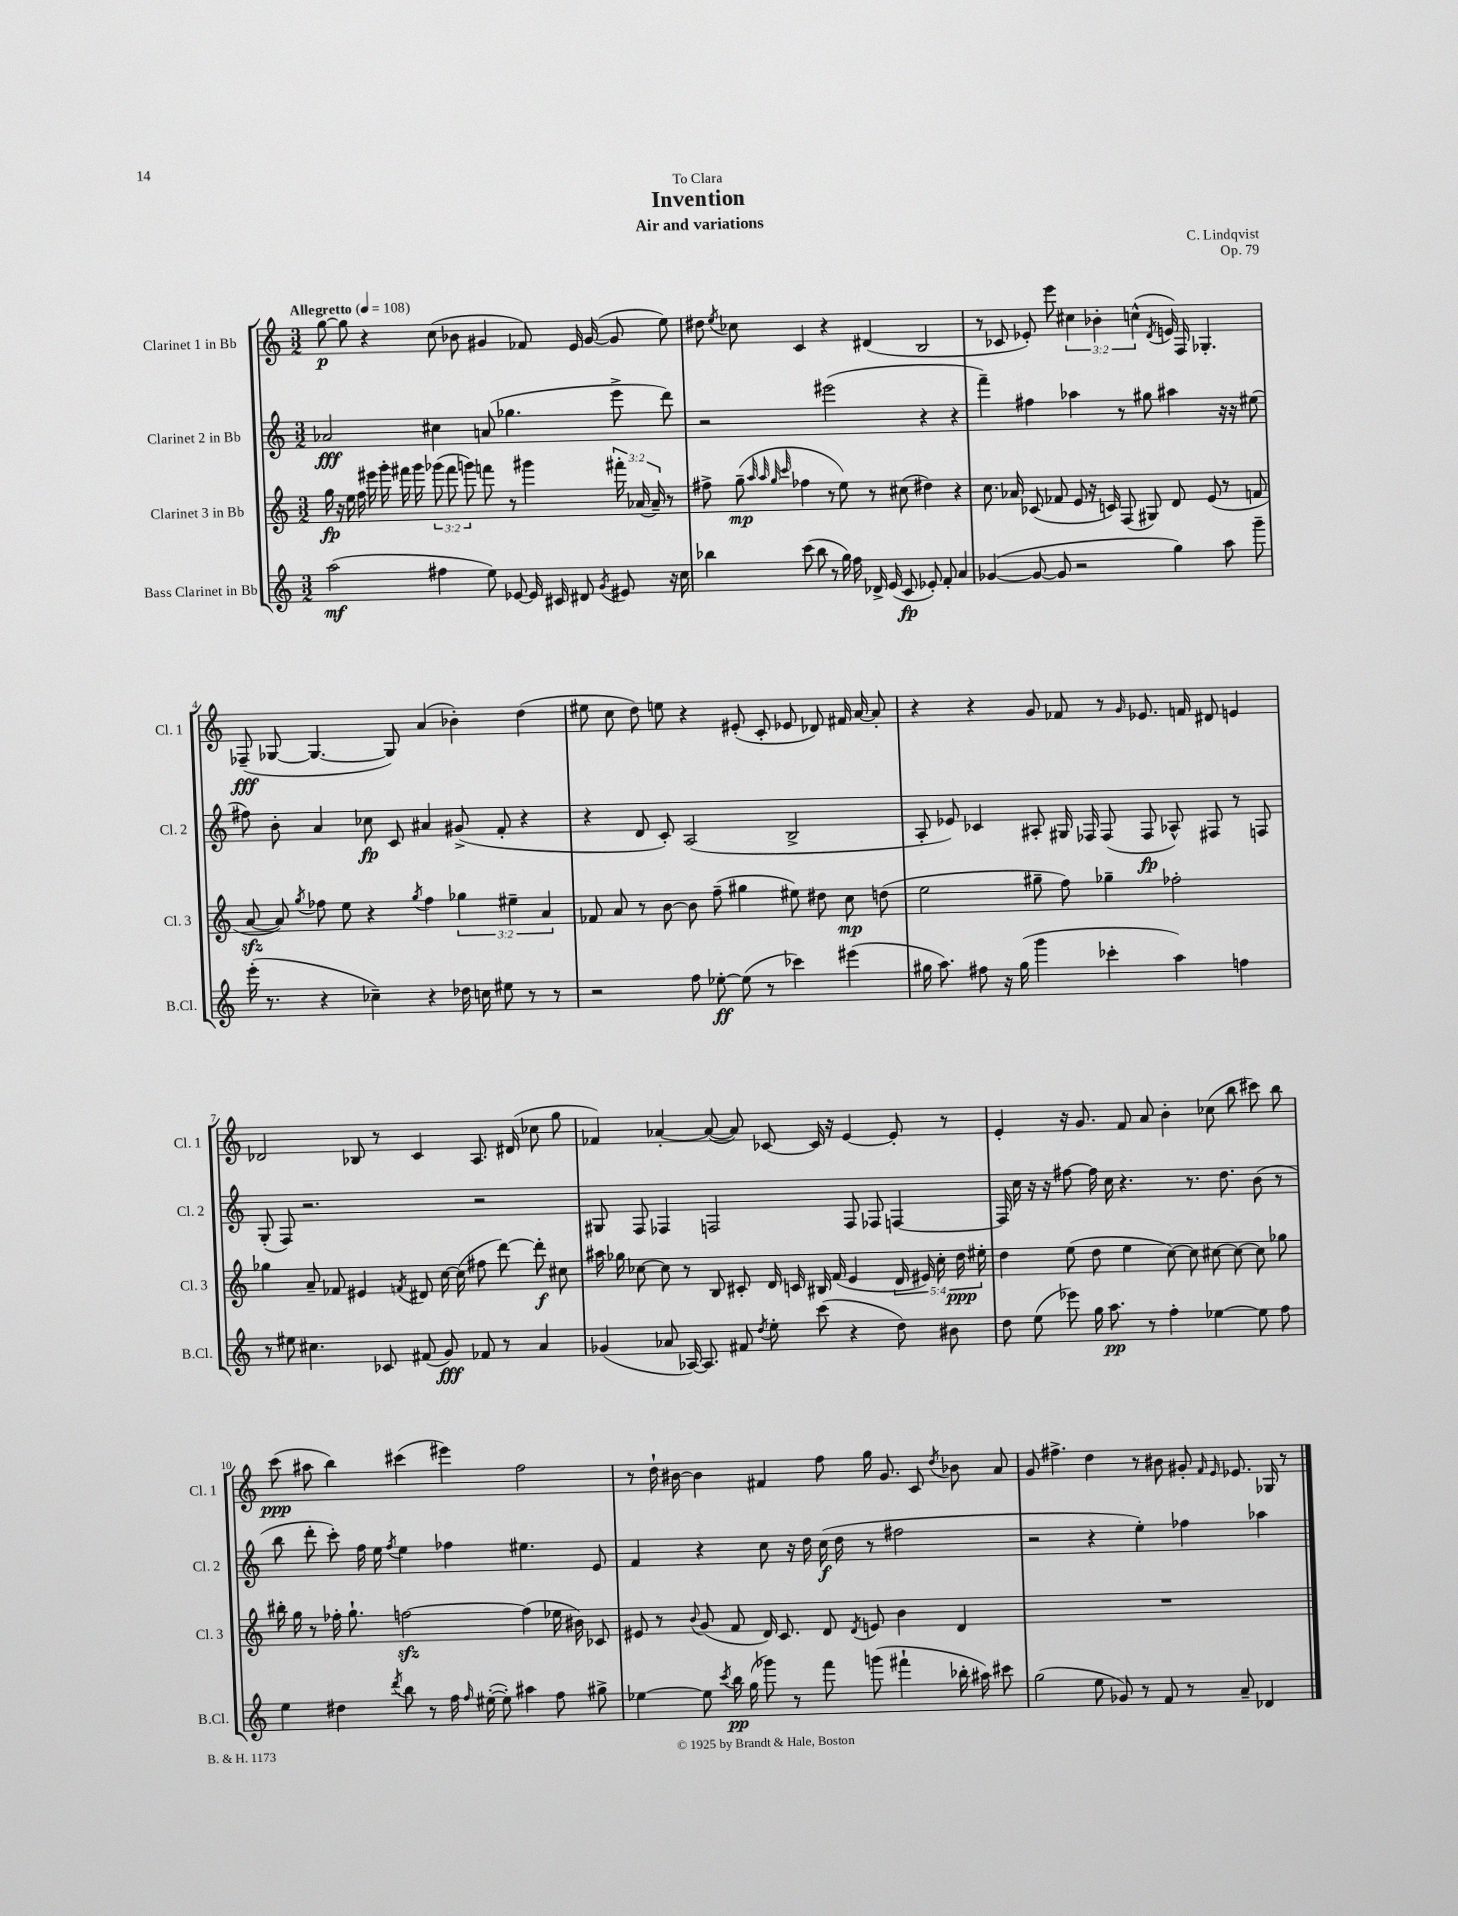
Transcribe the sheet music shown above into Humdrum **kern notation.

**kern	**dynam	**kern	**dynam	**kern	**dynam	**kern	**dynam
*part4	*part4	*part3	*part3	*part2	*part2	*part1	*part1
*staff4	*staff4	*staff3	*staff3	*staff2	*staff2	*staff1	*staff1
*I"Bass Clarinet in Bb	*	*I"Clarinet 3 in Bb	*	*I"Clarinet 2 in Bb	*	*I"Clarinet 1 in Bb	*
*I'B.Cl.	*	*I'Cl. 3	*	*I'Cl. 2	*	*I'Cl. 1	*
*clefG2	*	*clefG2	*	*clefG2	*	*clefG2	*
*k[]	*	*k[]	*	*k[]	*	*k[]	*
*M3/2	*	*M3/2	*	*M3/2	*	*M3/2	*
*MM108	*	*MM108	*	*MM108	*	*MM108	*
=1	=1	=1	=1	=1	=1	=1	=1
!	!	!	!	!	!	!LO:TX:a:B:t=Allegretto	!
(2aa\	mf	16gg\	fp	2a-X/	fff	[8gg\	p
.	.	16r	.	.	.	.	.
.	.	16ee\	.	.	.	8gg\]	.
.	.	16ff\	.	.	.	.	.
.	.	16eee#X\	.	.	.	4r	.
.	.	16ggg'\	.	.	.	.	.
.	.	16fff#X\	.	.	.	.	.
.	.	16ggg\	.	.	.	.	.
4ff#X\	.	(12ggg-X\	.	4cc#X\	.	(8cc\	.
.	.	12fff#\	.	.	.	.	.
.	.	.	.	.	.	8b-X\	.
.	.	12gggn\)	.	.	.	.	.
8ee\)	.	8fffn\	.	(8an/	.	4g#X/	.
[8e-X/	.	8r	.	4.gg-X\	.	.	.
16e-/]	.	4ggg#X\	.	.	.	8f-X/)	.
16c#X/	.	.	.	.	.	.	.
8d#X/	.	.	.	.	.	16e/	.
.	.	.	.	.	.	([16g#/	.
8qg/	.	.	.	.	.	.	.
8e#X/	.	24fff#X'\	.	8eee^\	.	8g#/]	.
.	.	(24a-X/	.	.	.	.	.
.	.	24a-~/)	.	.	.	.	.
16r	.	8r	.	8ddd\)	.	8ee\)	.
16cc\	.	.	.	.	.	.	.
=2	=2	=2	=2	=2	=2	=2	=2
4bb-X\	.	8ff#X^\	.	2r	.	8dd#X\	.
.	.	.	.	.	.	8qee/	.
.	.	(8gg~\	mp	.	.	8cc-X\	.
.	.	32qqaa/	.	.	.	.	.
.	.	32qqaa/	.	.	.	.	.
.	.	32qqgg/	.	.	.	.	.
.	.	32qqccc/	.	.	.	.	.
(8ccc\	.	4ff-X\	.	.	.	4c/	.
8bb-\	.	.	.	.	.	.	.
8r	.	8r	.	(2eee#X\	.	4r	.
16gg\)	.	8ee\)	.	.	.	.	.
16ff\	.	.	.	.	.	.	.
16d-X^/	.	8r	.	.	.	(4d#X/	.
(16e/	.	.	.	.	.	.	.
8c/	fp	(8cc#X\	.	.	.	.	.
8e-X'/)	.	4dd#X\)	.	4r	.	2B/	.
8f'/	.	.	.	.	.	.	.
4a/	.	4r	.	4r	.	.	.
=3	=3	=3	=3	=3	=3	=3	=3
([4g-X/	.	8.cc\	.	4fff~\)	.	8r	.
.	.	.	.	.	.	8c-X/	.
.	.	16a-X/	.	.	.	.	.
8g-/_	.	(8c-X/	.	4ff#X\	.	8e-X'/)	.
8g-/]	.	8f-X/	.	.	.	8eee\	.
2r	.	8e/	.	4aa-X\	.	6cc#X\	.
.	.	16r	.	.	.	.	.
.	.	.	.	.	.	6b-X'\	.
.	.	16cn/)	.	.	.	.	.
.	.	(8F/	.	8r	.	.	.
.	.	.	.	.	.	(6ccn^^\	.
.	.	8G#X/)	.	8gg#X\	.	.	.
.	.	.	.	.	.	8qd/	.
4gg\)	.	8d/	.	4aa#X\	.	16en/)	.
.	.	.	.	.	.	16F/	.
.	.	(8e/	.	.	.	4.G-X'/	.
8aa\	.	8r	.	16r	.	.	.
.	.	.	.	16r	.	.	.
8ggg~\	.	8fn/	.	(8ee#X\	.	.	.
!!LO:LB:g=z
=4	=4	=4	=4	=4	=4	=4	=4
(16eee'\	.	[8azz/	.	8ff#X\)	.	(8F-X~/	fff
8.r	.	.	.	.	.	.	.
.	.	8a/])	.	8b'\	.	[8G-X/	.
.	.	8qgg/	.	.	.	.	.
4r	.	8ff-X\	.	4a/	.	4.G-/_	.
.	.	8ee\	.	.	.	.	.
4cc-X~\)	.	4r	.	8cc-X\	fp	.	.
.	.	.	.	8c/	.	8G-/])	.
.	.	8qgg/	.	.	.	.	.
4r	.	4ff-\	.	4a#X/	.	(4a/	.
16dd-X\	.	6gg-X\	.	(8g#X^/	.	4b-X'\)	.
16ccn\	.	.	.	.	.	.	.
8ee#X\	.	.	.	8f'/	.	.	.
.	.	6ee#X~\	.	.	.	.	.
8r	.	.	.	4r	.	(4dd\	.
.	.	6a/	.	.	.	.	.
8r	.	.	.	.	.	.	.
=5	=5	=5	=5	=5	=5	=5	=5
2r	.	8f-X/	.	4r	.	8ee#X\	.
.	.	8a/	.	.	.	8cc\	.
.	.	8r	.	8d/	.	8dd\)	.
.	.	[8b\	.	8c'/)	.	8een\	.
8ff\	.	8b\]	.	(2A/	.	4r	.
[8ee-X'\	ff	(8ff~\	.	.	.	.	.
(8ee-\]	.	4gg#X\	.	.	.	(8e#X'/	.
8r	.	.	.	.	.	8c'/	.
4ccc-X\)	.	8ee#X\)	.	2B^/	.	8e-X/	.
.	.	8dd#X\	.	.	.	8d-X/)	.
(4eee#X\	.	8cc\	mp	.	.	16f#X/	.
.	.	.	.	.	.	[16a/	.
.	.	(8ddn\	.	.	.	8a'/]	.
=6	=6	=6	=6	=6	=6	=6	=6
16gg#X\	.	2ee\	.	8A'/	.	4r	.
8.aa\)	.	.	.	.	.	.	.
.	.	.	.	8e-X/)	.	.	.
8ff#X\	.	.	.	4c-X/	.	4r	.
16r	.	.	.	.	.	.	.
(16gg#\	.	.	.	.	.	.	.
4ggg\	.	8gg#X~\	.	8A#X'/	.	8g/	.
.	.	8ff\)	.	16G#X/	.	8f-X/	.
.	.	.	.	16F-X/	.	.	.
4ccc-X'\	.	4gg-X~\	.	(8F-/	.	8r	.
.	.	.	.	.	.	16qqg/	.
.	.	.	.	8F-/	fp	8.e-X/	.
4aa\)	.	2ff-X'\	.	8A-X^^/)	.	.	.
.	.	.	.	.	.	16fn/	.
.	.	.	.	8F#X/	.	8d#X/	.
4ffn\	.	.	.	8r	.	4en/	.
.	.	.	.	8Fn/	.	.	.
!!LO:LB:g=z
=7	=7	=7	=7	=7	=7	=7	=7
8r	.	4gg-X\	.	(8G'/	.	2d-X/	.
8ee#X\	.	.	.	8F/)	.	.	.
4.cc#X\	.	8a~/	.	2.r	.	.	.
.	.	8f-X/	.	.	.	.	.
.	.	4e#X/	.	.	.	8B-X/	.
8c-X/	.	.	.	.	.	8r	.
.	.	8qfn/	.	.	.	.	.
(8f#X/	.	8d#X/	.	.	.	4c/	.
8g/)	fff	[16cc\	.	.	.	.	.
.	.	(16cc\]	.	.	.	.	.
8f-X/	.	8ff#X\	.	2r	.	8.A/	.
8r	.	[8ddd\)	.	.	.	.	.
.	.	.	.	.	.	(16d#X/	.
4a/	.	8ddd'\]	f	.	.	8cc-X\	.
.	.	8cc#X\	.	.	.	8gg\	.
=8	=8	=8	=8	=8	=8	=8	=8
(4g-X/	.	16aa#X\	.	8G#X/	.	4f-X/)	.
.	.	16gg-X\	.	.	.	.	.
.	.	[8cc-X\	.	8F/	.	.	.
8a-X/	.	8cc-\]	.	4F-X/	.	[4a-X'/	.
[16A-X/)	.	8r	.	.	.	.	.
8.A-/]	.	.	.	.	.	.	.
.	.	8B/	.	2Fn/	.	(8a-/_	.
8f#X/	.	8c#X'/	.	.	.	8a-/])	.
8qdd/	.	.	.	.	.	.	.
8ee'\	.	16d/	.	.	.	[8c-X/	.
.	.	16cn/	.	.	.	.	.
(8ccc\	.	16B#X/	.	.	.	16c-/]	.
.	.	(16f/	.	.	.	16r	.
4r	.	4e/	.	8F/	.	[4e/	.
.	.	.	.	8F-X/	.	.	.
8dd\)	.	20d/	.	[4Fn/	.	8e'/]	.
.	.	20e#X/)	.	.	.	.	.
.	.	20cc-'\	.	.	.	.	.
8b#X\	.	.	.	.	.	8r	.
.	.	20dd\	ppp	.	.	.	.
.	.	20ee#X'\	.	.	.	.	.
=9	=9	=9	=9	=9	=9	=9	=9
8dd\	.	4dd\	.	16F/]	.	4e'/	.
.	.	.	.	16cc\	.	.	.
(8ee\	.	.	.	16r	.	.	.
.	.	.	.	16r	.	.	.
8eee-X\)	.	(8ee\	.	[8ff#X\	.	16r	.
.	.	.	.	.	.	8.g/	.
16gg\	.	8dd\	.	16ff#\]	.	.	.
8.aa\	pp	.	.	16cc\	.	.	.
.	.	4ee\	.	4.r	.	8f/	.
8r	.	.	.	.	.	8a/	.
4ff'\	.	[8cc\)	.	.	.	4b'\	.
.	.	8cc\]	.	8.r	.	.	.
[4ee-X\	.	[8cc#X\	.	.	.	(8cc-X\	.
.	.	.	.	8.dd\	.	.	.
.	.	8cc#\_	.	.	.	8bb\	.
8ee-\]	.	8cc#\]	.	(8b\	.	8ccc#X\)	.
8ff\	.	8gg-X\	.	8r	.	8bb\	.
!!LO:LB:g=z
=10	=10	=10	=10	=10	=10	=10	=10
4ee\	.	16bb#X'\	.	8bb\	.	(8ccc\	ppp
.	.	16gg\	.	.	.	.	.
.	.	8r	.	8ddd'\	.	8aa#X\	.
4dd#X\	.	16ff-X'\	.	8ccc'\)	.	4bb\)	.
.	.	8.gg`\	.	.	.	.	.
.	.	.	.	16ff\	.	.	.
.	.	.	.	16ee\	.	.	.
8qddd/	.	.	.	8qff/	.	.	.
8bb\	.	[2ffnzz\	.	4ee\	.	(4ccc#X\	.
8r	.	.	.	.	.	.	.
16ff\	.	.	.	4ff-X\	.	4eee#X\)	.
16qqff/	.	.	.	.	.	.	.
([16ee#X'\	.	.	.	.	.	.	.
8ee#'\])	.	.	.	.	.	.	.
4aa#X\	.	(4ff\]	.	4.ee#X\	.	2ff\	.
8ff\	.	16ee-X\	.	.	.	.	.
.	.	16b#X\)	.	.	.	.	.
8gg#X^\	.	8c-X/	.	8e/	.	.	.
=11	=11	=11	=11	=11	=11	=11	=11
[4ee-X\	.	8e#X/	.	4f/	.	8r	.
.	.	8r	.	.	.	16dd`\	.
.	.	.	.	.	.	[16b#X\	.
.	.	8qqb/	.	.	.	.	.
8ee-\]	.	(8g/	.	4r	.	4b#\]	.
8qccc/	.	.	.	.	.	.	.
16bb\	pp	8f/	.	.	.	.	.
(16gg\	.	.	.	.	.	.	.
8ggg-X\)	.	16d/)	.	8cc\	.	4f#X/	.
.	.	8.c/	.	.	.	.	.
8r	.	.	.	16r	.	.	.
.	.	.	.	16dd\	.	.	.
8fff\	.	8d/	.	(16cc\	f	8ff\	.
.	.	.	.	16dd\	.	.	.
.	.	8qd/	.	.	.	.	.
(8gggn\	.	8en/	.	8r	.	16gg\	.
.	.	.	.	.	.	8.g/	.
4fff#X`\	.	4b\	.	2ff#X\	.	.	.
.	.	.	.	.	.	8c/	.
.	.	.	.	.	.	8qdd/	.
16bb-X'\	.	4d/	.	.	.	8b-X\	.
16aa#X\)	.	.	.	.	.	.	.
8ccc#X\	.	.	.	.	.	8a/	.
=12	=12	=12	=12	=12	=12	=12	=12
(2gg\	.	1.r	.	2r	.	8g/	.
.	.	.	.	.	.	4.ff#X^\	.
8ee\	.	.	.	4r	.	4dd\	.
8g-X/)	.	.	.	.	.	.	.
8r	.	.	.	4ee'\)	.	8r	.
8f/	.	.	.	.	.	8b#X\	.
8r	.	.	.	4ff-X\	.	8g#X'/	.
.	.	.	.	.	.	16qqf/	.
.	.	.	.	.	.	16qqe/	.
8a~/	.	.	.	.	.	8.e-X/	.
4d-X/	.	.	.	4aa-X\	.	.	.
.	.	.	.	.	.	16G-X/	.
.	.	.	.	.	.	8r	.
==	==	==	==	==	==	==	==
*-	*-	*-	*-	*-	*-	*-	*-
